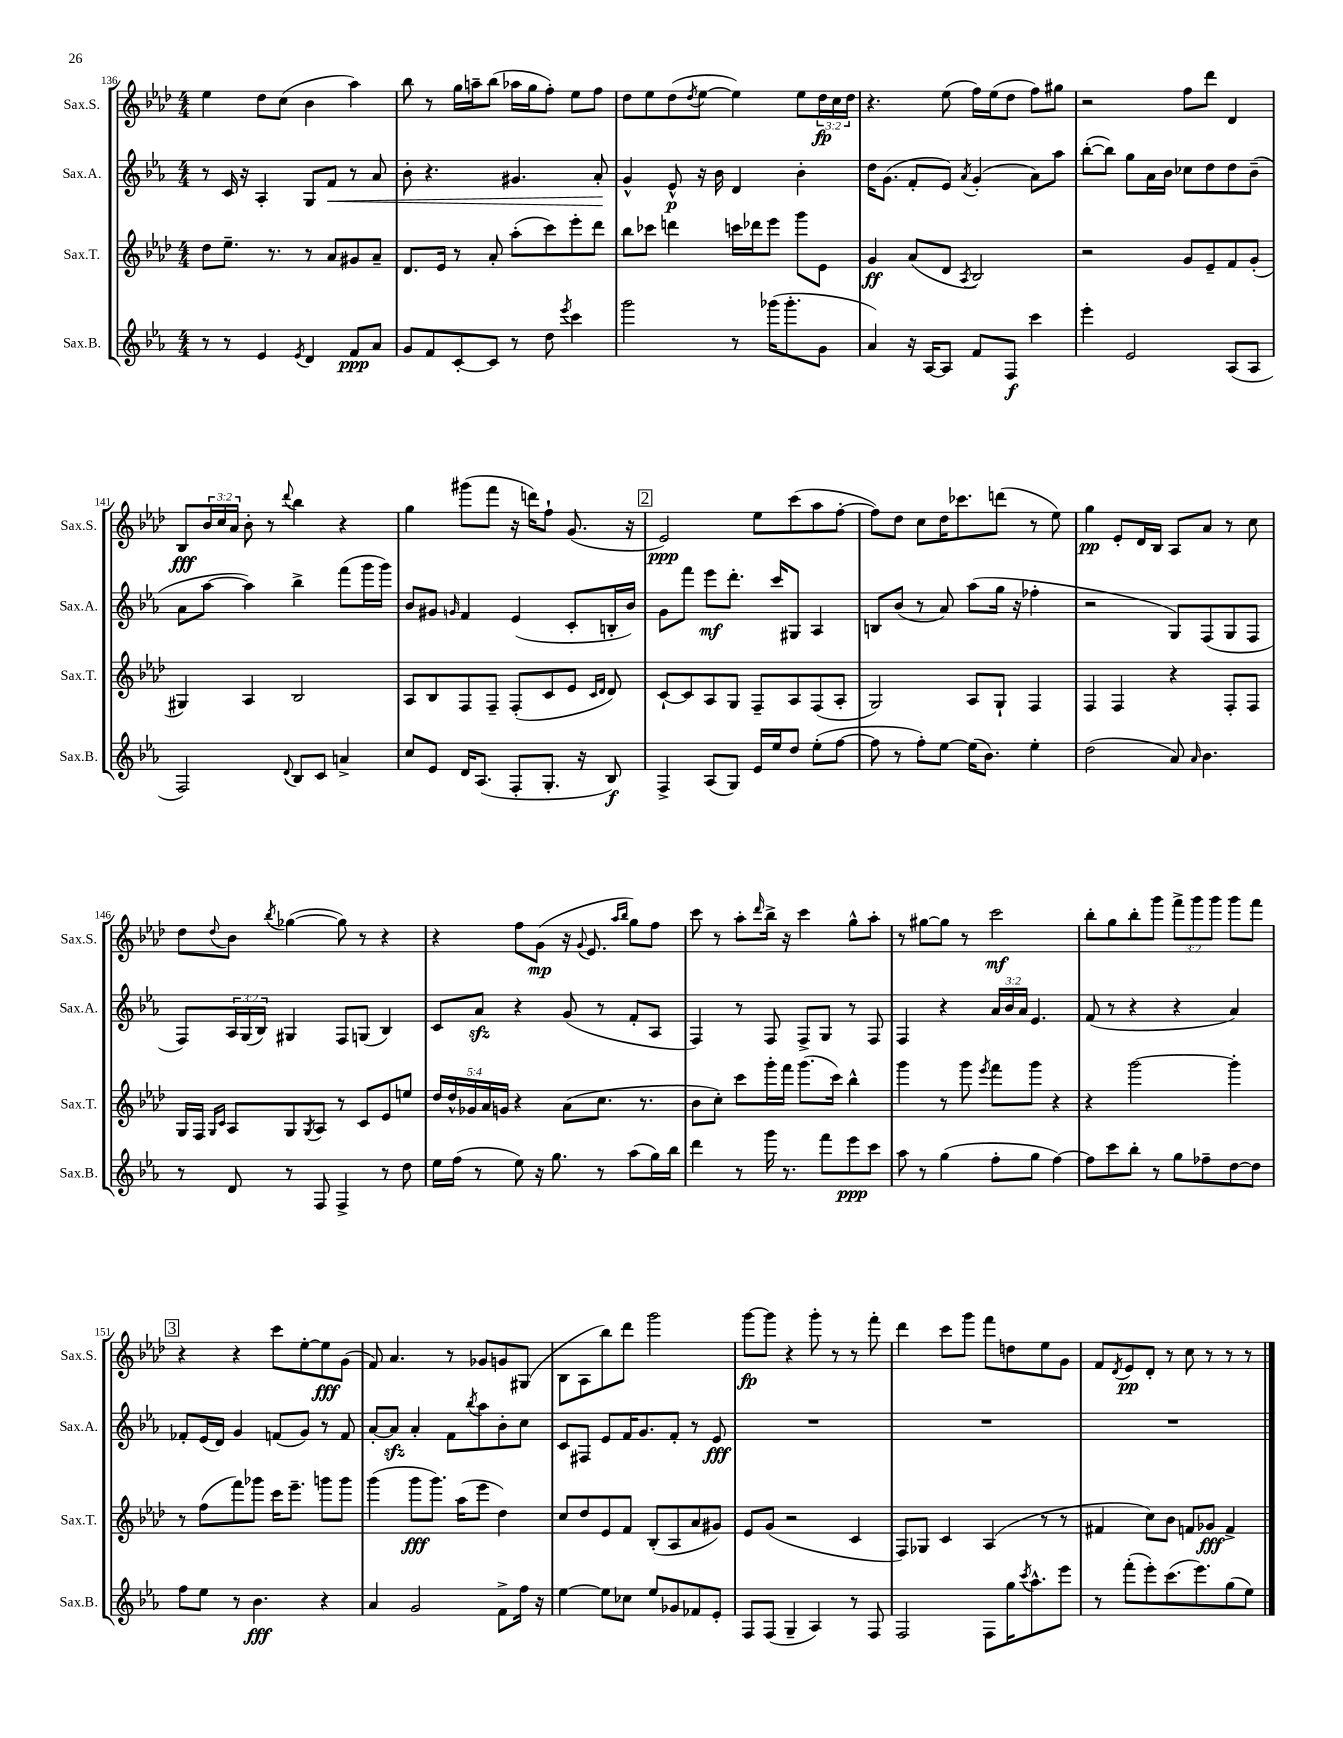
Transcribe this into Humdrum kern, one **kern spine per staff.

**kern	**dynam	**kern	**dynam	**kern	**dynam	**kern	**dynam
*part4	*part4	*part3	*part3	*part2	*part2	*part1	*part1
*staff4	*staff4	*staff3	*staff3	*staff2	*staff2	*staff1	*staff1
*I"Sax.B.	*	*I"Sax.T.	*	*I"Sax.A.	*	*I"Sax.S.	*
*I'Sax.B.	*	*I'Sax.T.	*	*I'Sax.A.	*	*I'Sax.S.	*
*clefG2	*	*clefG2	*	*clefG2	*	*clefG2	*
*k[b-e-a-]	*	*k[b-e-a-d-]	*	*k[b-e-a-]	*	*k[b-e-a-d-]	*
*M4/4	*	*M4/4	*	*M4/4	*	*M4/4	*
=136	=136	=136	=136	=136	=136	=136	=136
8r	.	8dd-\L	.	8r	.	4ee-\	.
8r	.	8.ee-~\J	.	16c/	.	.	.
.	.	.	.	16r	.	.	.
4e-/	.	.	.	4A-'/	.	8dd-\L	.
.	.	8.r	.	.	.	.	.
.	.	.	.	.	.	(8cc\J	.
8qe-/	.	.	.	.	.	.	.
4d/	.	8r	.	8G/L	.	4b-\	.
!	!	!	!	!	!LO:HP:b	!	!
.	.	8a-/L	.	8f/J	<	.	.
8f/L	ppp	8g#X/	.	8r	.	4aa-\)	.
8a-/J	.	8a-~/J	.	8a-/	.	.	.
=137	=137	=137	=137	=137	=137	=137	=137
8g/L	.	8.d-/L	.	8b-'\	.	8bb-\	.
8f/	.	.	.	4.r	.	8r	.
.	.	16e-/Jk	.	.	.	.	.
[8c'/	.	8r	.	.	.	16gg\LL	.
.	.	.	.	.	.	16aan~\J	.
8c/J]	.	8a-'/	.	.	.	(8bb-\J	.
8r	.	(8aa-'\L	.	4.g#X/	.	16aa-X\LL	.
.	.	.	.	.	.	16gg\J	.
8dd\	.	8ccc\)	.	.	.	8ff'\J)	.
8qeee-/	.	.	.	.	.	.	.
4ccc\	.	8eee-'\	.	.	.	8ee-\L	.
.	.	8ddd-\J	.	8a-'/	.	8ff\J	.
.	.	.	.	.	[	.	.
=138	=138	=138	=138	=138	=138	=138	=138
2ggg\	.	8bb-\L	.	4g^^/	.	8dd-\L	.
.	.	8ccc-X\J	.	.	.	8ee-\	.
.	.	4dddn\	.	8e-^^/	p	(8dd-\	.
.	.	.	.	.	.	8qdd-/	.
.	.	.	.	16r	.	[8ee-\J	.
.	.	.	.	16b-\	.	.	.
8r	.	16cccn\LL	.	4d/	.	4ee-\])	.
.	.	16ddd-X\J	.	.	.	.	.
(16ggg-X\KL	.	8eee-\J	.	.	.	.	.
8.ggg-'\	.	.	.	.	.	.	.
.	.	8ggg\L	.	4b-'\	.	8ee-\L	.
8g\J	.	8e-\J	.	.	.	24dd-\L	fp
.	.	.	.	.	.	24cc\	.
.	.	.	.	.	.	24dd-\JJ	.
=139	=139	=139	=139	=139	=139	=139	=139
4a-/)	.	4g/	ff	16dd\KL	.	4.r	.
.	.	.	.	(8.g\J	.	.	.
16r	.	(8a-/L	.	8f'/L	.	.	.
[16A-/KL	.	.	.	.	.	.	.
8A-/J]	.	8d-/J	.	8e-/J)	.	(8ee-\	.
.	.	8qA-/	.	8qa-/	.	.	.
8f/L	.	2B-/)	.	(4g'/	.	16ff\LL)	.
.	.	.	.	.	.	(16ee-\J	.
8F/J	f	.	.	.	.	8dd-\J	.
4ccc\	.	.	.	8a-\L)	.	8ff\L)	.
.	.	.	.	8aa-\J	.	8gg#X\J	.
=140	=140	=140	=140	=140	=140	=140	=140
4eee-'\	.	2r	.	([8bb-'\L	.	2r	.
.	.	.	.	8bb-\J])	.	.	.
2e-/	.	.	.	8gg\L	.	.	.
.	.	.	.	16a-\L	.	.	.
.	.	.	.	16b-\JJ	.	.	.
.	.	8g/L	.	8cc-X\L	.	8ff\L	.
.	.	8e-~/	.	8dd\	.	8ddd-\J	.
(8A-/L	.	8f/	.	8dd\	.	4d-/	.
8A-/J	.	(8g'/J	.	(8b-~\J	.	.	.
!!LO:LB:g=z
=141	=141	=141	=141	=141	=141	=141	=141
2F/)	.	4G#X/)	.	8a-\L	.	8B-/L	fff
.	.	.	.	[8aa-\J	.	24b-/L	.
.	.	.	.	.	.	24cc/	.
.	.	.	.	.	.	24a-/JJ	.
.	.	4A-/	.	4aa-\])	.	8b-'\	.
.	.	.	.	.	.	8r	.
8qqd/	.	.	.	.	.	8qqddd-/	.
8B-/L	.	2B-/	.	4bb-^\	.	4bb-\	.
8c/J	.	.	.	.	.	.	.
4an^/	.	.	.	(8fff\L	.	4r	.
.	.	.	.	16ggg\L	.	.	.
.	.	.	.	16ggg\JJ)	.	.	.
=142	=142	=142	=142	=142	=142	=142	=142
8cc/L	.	8A-/L	.	8b-/L	.	4gg\	.
8e-/J	.	8B-/	.	8g#X/J	.	.	.
.	.	.	.	16qqgn/	.	.	.
16d/KL	.	8F/	.	4f/	.	(8ggg#X\L	.
(8.A-/J	.	.	.	.	.	.	.
.	.	8F~/J	.	.	.	8fff\J	.
8F'/L	.	(8F'/L	.	(4e-/	.	16r	.
.	.	.	.	.	.	16dddn\KL)	.
8.G'/J	.	8c/	.	.	.	8ff`\J	.
.	.	8e-/J	.	8c'/L	.	(8.g/	.
16r	.	.	.	.	.	.	.
.	.	16qqc/LL	.	.	.	.	.
.	.	16qqd-/JJ	.	.	.	.	.
8B-/)	f	8d-/)	.	16Bn'/L	.	.	.
.	.	.	.	16b-/JJ)	.	16r	.
!!LO:REH:place=s1:t=2
=143	=143	=143	=143	=143	=143	=143	=143
4F^/	.	[8c`/L	.	8g\L	.	2e-/)	ppp
.	.	8c/]	.	8fff\J	.	.	.
(8A-/L	.	8A-/	.	8eee-\L	mf	.	.
8G/J)	.	8G/J	.	8.ddd'\J	.	.	.
16e-/LL	.	8F~/L	.	.	.	8ee-\L	.
16ee-/J	.	.	.	16ccc/KL	.	.	.
8dd/J	.	8A-/	.	8G#X/J	.	(8ccc\	.
(8ee-'\L	.	(8F/	.	4A-/	.	8aa-\	.
[8ff\J	.	8A-'/J	.	.	.	[8ff'\J	.
=144	=144	=144	=144	=144	=144	=144	=144
8ff\]	.	2G/)	.	8Bn/L	.	8ff\L])	.
8r	.	.	.	(8b-/J	.	8dd-\J	.
8ff'\L)	.	.	.	8r	.	8cc\L	.
[8ee-\J	.	.	.	8a-/)	.	16dd-\K	.
.	.	.	.	.	.	8.ccc-X\	.
(16ee-\KL]	.	8A-/L	.	(8aa-\L	.	.	.
8.b-\J)	.	.	.	.	.	.	.
.	.	8G`/J	.	16gg\Jk	.	(8dddn\J	.
.	.	.	.	16r	.	.	.
4ee-'\	.	4F/	.	4ff-X'\	.	8r	.
.	.	.	.	.	.	8ee-\)	.
=145	=145	=145	=145	=145	=145	=145	=145
(2dd\	.	4F/	.	2r	.	4gg\	pp
.	.	4F/	.	.	.	8e-'/L	.
.	.	.	.	.	.	16d-/L	.
.	.	.	.	.	.	16B-/JJ	.
8a-/)	.	4r	.	8G/L)	.	8A-/L	.
16qqa-/	.	.	.	.	.	.	.
4.b-\	.	.	.	(8F/	.	8a-/J	.
.	.	8F'/L	.	8G/	.	8r	.
.	.	8F/J	.	8F/J	.	8cc\	.
!!LO:LB:g=z
=146	=146	=146	=146	=146	=146	=146	=146
8r	.	16G/LL	.	8F/L)	.	8dd-\L	.
.	.	16F/JJ	.	.	.	.	.
.	.	16qqG/LL	.	.	.	.	.
.	.	16qqc/JJ	.	.	.	8qqdd-/	.
8d/	.	8A-/L	.	24A-/L	.	8b-\J	.
.	.	.	.	(24G/	.	.	.
.	.	.	.	24B-/JJ)	.	.	.
.	.	.	.	.	.	8qbb-/	.
8r	.	8G/	.	4G#X/	.	([4gg-X\	.
.	.	8qG/	.	.	.	.	.
8F/	.	8A-/J	.	.	.	.	.
4F^/	.	8r	.	8F/L	.	8gg-\])	.
.	.	8c/L	.	(8Gn/J	.	8r	.
8r	.	8e-/	.	4B-/)	.	4r	.
8dd\	.	8een/J	.	.	.	.	.
=147	=147	=147	=147	=147	=147	=147	=147
16ee-\LL	.	20dd-/LL	.	8c/L	.	4r	.
.	.	20dd-^^/	.	.	.	.	.
(16ff\JJ	.	.	.	.	.	.	.
.	.	20g-X/	.	.	.	.	.
8r	.	.	.	8a-zz/J	.	.	.
.	.	20a-/	.	.	.	.	.
.	.	20gn/JJ	.	.	.	.	.
8ee-\)	.	4r	.	4r	.	8ff\L	.
16r	.	.	.	.	.	(8g\J	mp
8.gg\	.	.	.	.	.	.	.
.	.	(8a-\L	.	(8g/	.	16r	.
.	.	.	.	.	.	8qqg/	.
.	.	.	.	.	.	8.e-/	.
8r	.	8.cc\J	.	8r	.	.	.
.	.	.	.	.	.	16qqaa-/LL	.
.	.	.	.	.	.	16qqbb-/JJ	.
(8aa-\L	.	.	.	8f'/L	.	8gg\L)	.
.	.	8.r	.	.	.	.	.
16gg\L)	.	.	.	8A-/J	.	8ff\J	.
16bb-\JJ	.	.	.	.	.	.	.
=148	=148	=148	=148	=148	=148	=148	=148
4ddd\	.	8b-\L	.	4F/)	.	8ccc\	.
.	.	8cc'\J)	.	.	.	8r	.
8r	.	8ccc\L	.	8r	.	8aa-'\L	.
.	.	.	.	.	.	16qqddd-/	.
16ggg\	.	16ggg'\L	.	8F/	.	16bb-^\Jk	.
8.r	.	16fff\JJ	.	.	.	16r	.
.	.	(8.ggg\L	.	8F^/L	.	4ccc\	.
8fff\L	.	.	.	8G/J	.	.	.
.	.	16ccc\Jk)	.	.	.	.	.
8eee-\	ppp	4bb-^^\	.	8r	.	8gg^^\L	.
8ccc\J	.	.	.	8F/	.	8aa-'\J	.
=149	=149	=149	=149	=149	=149	=149	=149
8aa-\	.	4ggg\	.	4F/	.	8r	.
8r	.	.	.	.	.	[8gg#X\L	.
(4gg\	.	8r	.	4r	.	8gg#\J]	.
.	.	8ggg\	.	.	.	8r	.
.	.	8qeee-/	.	.	.	.	.
8ff'\L	.	8fff\L	.	24a-/LL	.	2ccc\	mf
.	.	.	.	24b-/	.	.	.
.	.	.	.	24a-/JJ	.	.	.
8gg\J	.	8ggg\J	.	4.e-/	.	.	.
[4ff\)	.	4r	.	.	.	.	.
=150	=150	=150	=150	=150	=150	=150	=150
8ff\L]	.	4r	.	(8f/	.	8bb-'\L	.
8ccc\	.	.	.	8r	.	8gg\	.
8bb-'\J	.	[2ggg\	.	4r	.	8bb-'\	.
8r	.	.	.	.	.	8ggg\J	.
8gg\L	.	.	.	4r	.	12fff^\L	.
.	.	.	.	.	.	12ggg\	.
8ff-X~\	.	.	.	.	.	.	.
.	.	.	.	.	.	12ggg\J	.
[8dd\	.	4ggg'\]	.	4a-/)	.	8ggg\L	.
8dd\J]	.	.	.	.	.	8fff\J	.
!!LO:LB:g=z
!!LO:REH:place=s1:t=3
=151	=151	=151	=151	=151	=151	=151	=151
8ff\L	.	8r	.	8f-X'/L	.	4r	.
8ee-\J	.	(8ff\L	.	(16e-/L	.	.	.
.	.	.	.	16d/JJ)	.	.	.
8r	.	8fff\)	.	4g/	.	4r	.
4.b-\	fff	8ggg-X\J	.	.	.	.	.
.	.	16ccc\KL	.	(8fn/L	.	8ccc\L	.
.	.	8.eee-~\J	.	.	.	.	.
.	.	.	.	8g/J)	.	[8ee-'\	.
4r	.	8gggn\L	.	8r	.	8ee-\]	fff
.	.	8ggg\J	.	8f/	.	(8g\J	.
=152	=152	=152	=152	=152	=152	=152	=152
4a-/	.	(4ggg\	.	[8a-'/L	.	8f/)	.
.	.	.	.	8a-zz/J]	.	4.a-/	.
2g/	.	8ggg\L	fff	4a-'/	.	.	.
.	.	8.ggg\J)	.	.	.	.	.
.	.	.	.	8f\L	.	8r	.
.	.	(16aa-\KL	.	.	.	.	.
.	.	.	.	8qbb-/	.	.	.
.	.	8eee-\J	.	8aa-\	.	8g-X/L	.
8f^\L	.	4dd-\)	.	8b-'\	.	8gn/	.
16ff\Jk	.	.	.	8cc\J	.	(8G#X/J	.
16r	.	.	.	.	.	.	.
=153	=153	=153	=153	=153	=153	=153	=153
[4ee-\	.	8cc/L	.	8c/L	.	8B-\L	.
.	.	8dd-/	.	8F#X/J	.	8A-\	.
8ee-\L]	.	8e-/	.	8e-/L	.	8bb-\)	.
8cc-X\J	.	8f/J	.	16f/K	.	8ddd-\J	.
.	.	.	.	8.g/	.	.	.
8ee-/L	.	(8B-'/L	.	.	.	2ggg\	.
8g-X/	.	8A-/	.	8f'/J	.	.	.
8f-X/	.	8a-/	.	8r	.	.	.
8e-'/J	.	8g#X/J)	.	8e-/	fff	.	.
=154	=154	=154	=154	=154	=154	=154	=154
8F/L	.	8e-/L	.	1r	.	[8ggg\L	fp
(8F/J	.	(8g/J	.	.	.	8ggg\J]	.
4G~/	.	2r	.	.	.	4r	.
4A-/)	.	.	.	.	.	8ggg'\	.
.	.	.	.	.	.	8r	.
8r	.	4c/	.	.	.	8r	.
8F/	.	.	.	.	.	8fff'\	.
=155	=155	=155	=155	=155	=155	=155	=155
2F/	.	8F/L)	.	1r	.	4ddd-\	.
.	.	8G-X/J	.	.	.	.	.
.	.	4c/	.	.	.	8ccc\L	.
.	.	.	.	.	.	8ggg\J	.
8F\L	.	(4A-/	.	.	.	8fff\L	.
16gg\K	.	.	.	.	.	8ddn\	.
8qccc/	.	.	.	.	.	.	.
8.aa-^^\	.	.	.	.	.	.	.
.	.	8r	.	.	.	8ee-\	.
8eee-\J	.	8r	.	.	.	8g\J	.
=156	=156	=156	=156	=156	=156	=156	=156
8r	.	4f#X/	.	1r	.	8f/L	.
.	.	.	.	.	.	8qd-/	.
(8fff'\L	.	.	.	.	.	8e-/	pp
8eee-'\)	.	8cc\L)	.	.	.	8d-'/J	.
(8.ccc\	.	8b-\J	.	.	.	8r	.
.	.	8fn/L	.	.	.	8cc\	.
8.eee-\)	.	.	.	.	.	.	.
.	.	8g-X/J	fff	.	.	8r	.
(8gg\	.	4f^/	.	.	.	8r	.
8ee-\J)	.	.	.	.	.	8r	.
==	==	==	==	==	==	==	==
*-	*-	*-	*-	*-	*-	*-	*-
